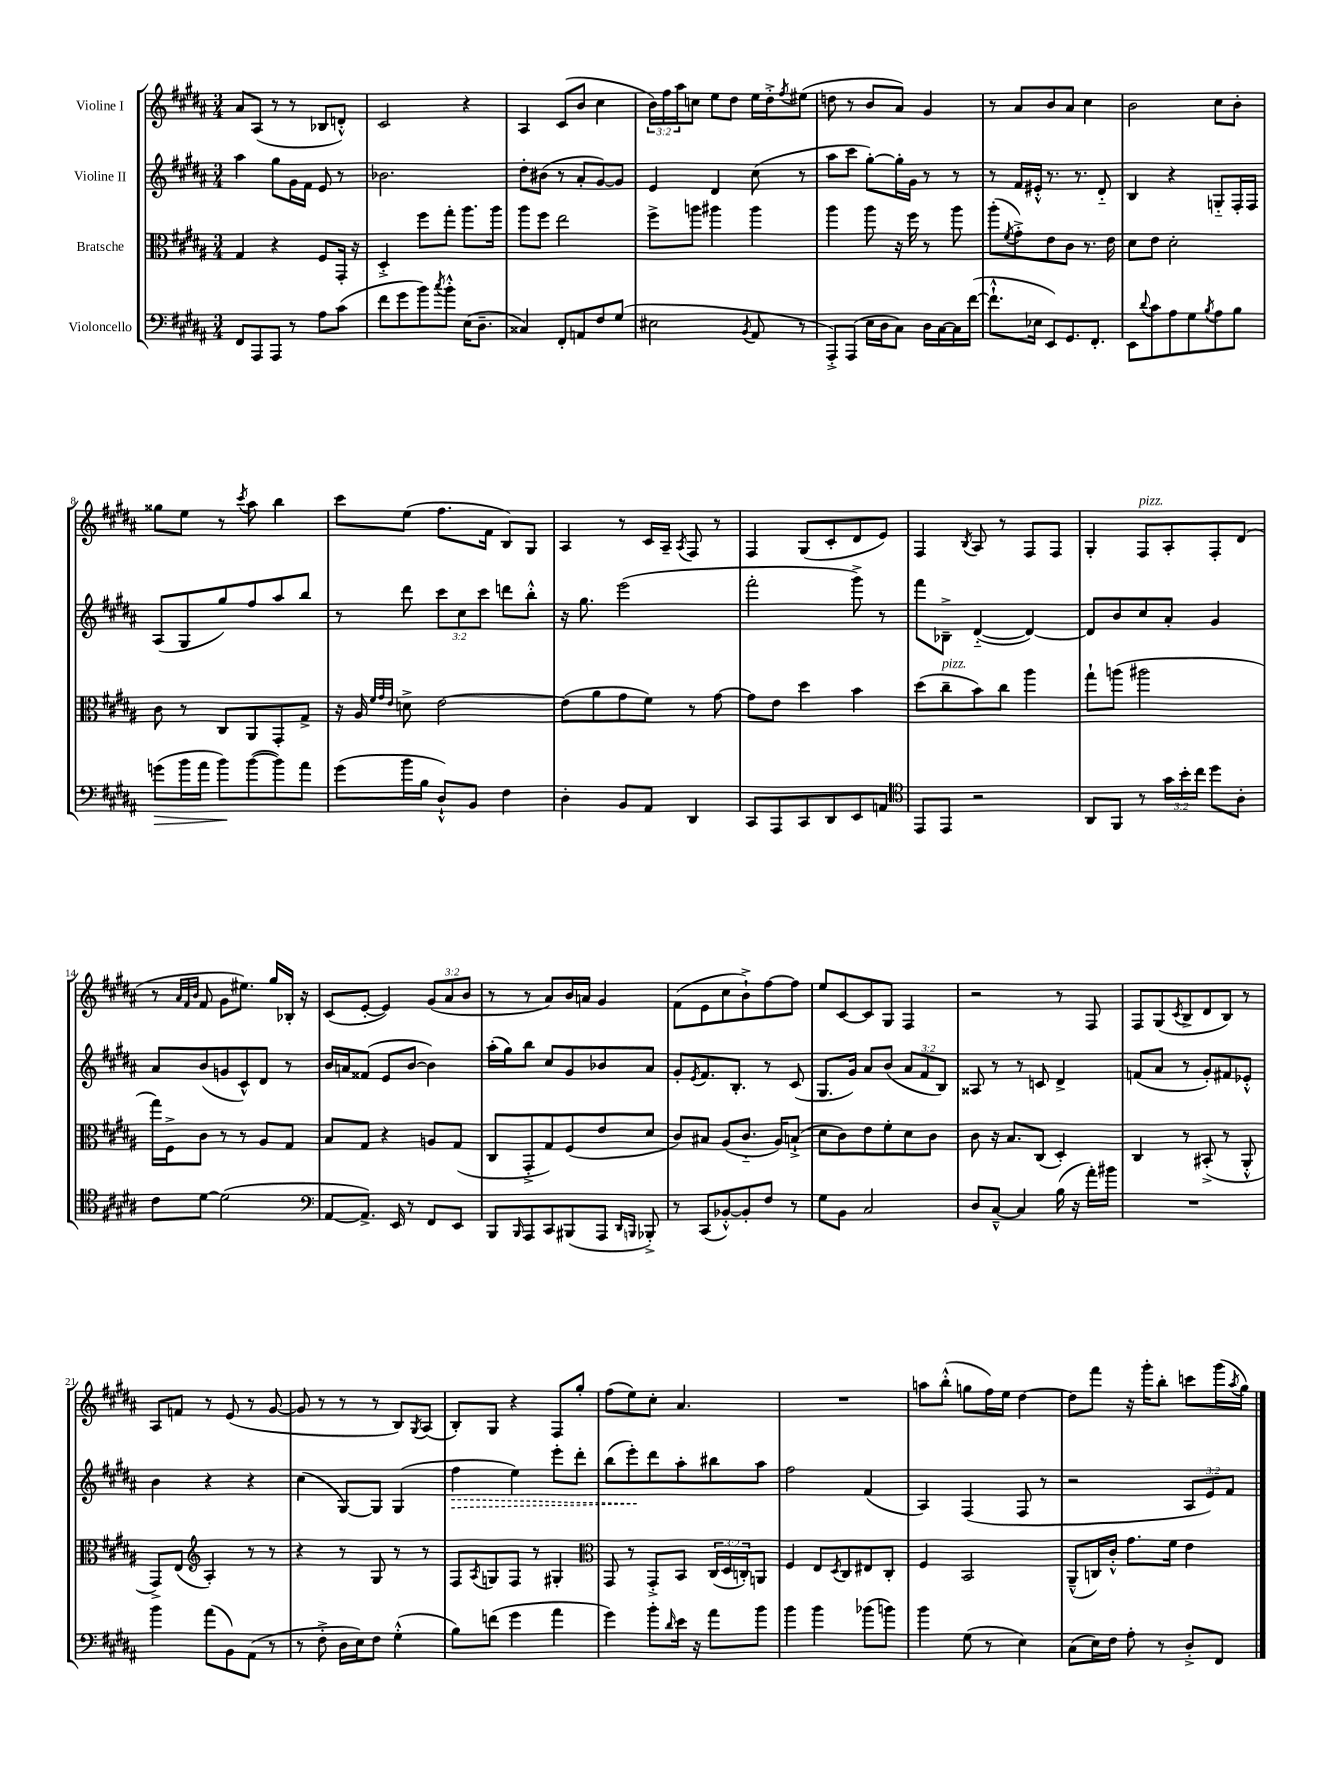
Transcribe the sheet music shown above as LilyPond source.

<<
\new StaffGroup <<
\new Staff = "s0" \with { instrumentName = "Violine I" } {
    \clef treble \key b \major \numericTimeSignature \time 3/4 \override Staff.TupletNumber.text = #tuplet-number::calc-fraction-text
    ais'8 ais8( r8 r8 bes8 d'8-.-^) |
    cis'2 r4 |
    ais4 cis'8( b'8 cis''4 |
    \tuplet 3/2 { b'16) fis''16 ais''16 } c''8 e''8 dis''8 e''16 dis''16-.-> \acciaccatura { fis''8 } eis''8( |
    d''8 r8 b'8 ais'8) gis'4 |
    r8 ais'8 b'8 ais'8 cis''4 |
    b'2 cis''8 b'8-. |
    gisis''8 e''8 r8 \acciaccatura { cis'''8 } ais''8 b''4 |
    cis'''8 e''8( fis''8. fis'16 b8) gis8 |
    ais4 r8 cis'16 ais16-- \acciaccatura { ais8 } fis8 r8 |
    fis4 gis8( cis'8-. dis'8 e'8) |
    fis4 \acciaccatura { b8 } ais8 r8 fis8 fis8 |
    gis4-. fis8^\markup { \italic "pizz." } ais8-. fis8-. dis'8( |
    r8 \grace { ais'32 fis'32 b'32 } fis'8 gis'8 eis''8.) gis''16 bes16-. r16 |
    cis'8( e'8~-. e'4) \tuplet 3/2 { gis'8( ais'8 b'8 } |
    r8 r8 ais'8) b'16 a'16 gis'4 |
    fis'8( e'8 cis''8 b'8-!->) fis''8~ fis''8 |
    e''8 cis'8~ cis'8 gis8 fis4 |
    r2 r8 fis8 |
    fis8 gis8( \acciaccatura { cis'8 } b8-> dis'8 b8) r8 |
    ais8 f'8 r8 e'8( r8 gis'8~ |
    gis'8 r8 r8 r8 b8) \acciaccatura { gis8 } ais8( |
    b8-.) gis8 r4 fis8 gis''8-. |
    fis''8( e''8) cis''8-. ais'4. |
    R2. |
    a''8 b''8-.-^( g''8 fis''16) e''16 dis''4~ |
    dis''8 fis'''8 r16 gis'''16-. b''8-. c'''8 gis'''16( \acciaccatura { ais''8 } gis''16) \bar "|." |
}
\new Staff = "s1" \with { instrumentName = "Violine II" } {
    \clef treble \key b \major \numericTimeSignature \time 3/4 \override Staff.TupletNumber.text = #tuplet-number::calc-fraction-text
    ais''4 gis''8 gis'16 fis'16 e'8 r8 |
    bes'2. |
    dis''8-. bis'8( r8 ais'8-. gis'8~) gis'8 |
    e'4 dis'4 cis''8( r8 |
    ais''8 cis'''8 gis''8~-.) gis''16-. gis'16 r8 r8 |
    r8 fis'16 eis'16-.-^ r8. r8. dis'8-_ |
    b4 r4 g8-_ fis16-. fis16 |
    ais8( gis8 gis''8) fis''8 ais''8 b''8 |
    r8 dis'''8 \tuplet 3/2 { cis'''8 cis''8 cis'''8 } d'''8 b''8-.-^ |
    r16 gis''8. e'''2( |
    fis'''2-. gis'''8->) r8 |
    fis'''8 bes8---> dis'4~-_( dis'4~) |
    dis'8 b'8 cis''8 ais'8-. gis'4 |
    ais'8 b'8( g'8 cis'8-^) dis'8 r8 |
    b'16 a'16 fisis'8( e'8 b'8~ b'4) |
    ais''16-.( gis''16) b''8 cis''8 gis'8 bes'8 ais'8 |
    gis'8-. \acciaccatura { e'8 } fis'8. b8.-. r8 cis'8( |
    gis8. gis'16) ais'8 b'8( \tuplet 3/2 { ais'8 fis'8 b8) } |
    aisis8 r8 r8 c'8 dis'4-> |
    f'8( ais'8 r8 gis'8-.) fis'8 ees'8-.-^ |
    b'4 r4 r4 |
    cis''4( gis8~) gis8 gis4( |
    \once \override Hairpin.style = #'dashed-line fis''4\> e''4) e'''8-. dis'''8-. |
    b''8( e'''8-.\!) dis'''8 ais''8-. bis''8 ais''8 |
    fis''2 fis'4( |
    ais4) fis4( fis8 r8 |
    r2 \tuplet 3/2 { ais8 e'8) fis'8 } \bar "|." |
}
\new Staff = "s2" \with { instrumentName = "Bratsche" } {
    \clef alto \key b \major \numericTimeSignature \time 3/4 \override Staff.TupletNumber.text = #tuplet-number::calc-fraction-text
    gis4 r4 fis8 gis,16-. r16 |
    dis4-.-> fis''8 gis''8-. ais''8. ais''16 |
    ais''8 fis''8 e''2 |
    fis''8-> a''8 ais''4 ais''4 |
    ais''4 ais''8 r16 fis''16 r8 ais''8 |
    ais''8-.( \acciaccatura { fis'8 } gis'8-.->) e'8 cis'8 r8. e'16 |
    dis'8 e'8 dis'2-. |
    cis'8 r8 cis8 ais,8 gis,8-. gis8-> |
    r16 ais16 \grace { fis'32 gis'32 e'32 } d'8-> e'2~ |
    e'8( ais'8 gis'8 fis'8) r8 gis'8~ |
    gis'8 e'8 dis''4 b'4 |
    dis''8( cis''8--^\markup { \italic "pizz." } b'8) cis''8 ais''4 |
    gis''8-! a''8( ais''2 |
    gis''16) fis16-> cis'8 r8 r8 ais8 gis8 |
    b8 gis8 r4 a8 gis8( |
    cis8 gis,8-.-> gis8) fis8( e'8 dis'8 |
    cis'8) bis8 ais8( cis'8.-_ ais16) b8-!->( |
    dis'8 cis'8) e'8 fis'8-. dis'8 cis'8 |
    cis'8 r16 b8. cis8( dis4-.) |
    cis4 r8 bis,8-.->( r8 ais,8-.-^ |
    gis,8->) e8( \clef treble ais4-.) r8 r8 |
    r4 r8 gis8 r8 r8 |
    fis8 \acciaccatura { ais8 } g8 fis8 r8 gis4-. |
    \clef alto gis,8 r8 gis,8-.-> b,8 \tuplet 3/2 { cis16( dis16 c16-.) } a,8 |
    fis4 e8 \acciaccatura { dis8 } cis8 eis8 cis8-. |
    fis4 b,2 |
    ais,8---^( c16) cis'16-.-^ gis'8. fis'16 e'4 \bar "|." |
}
\new Staff = "s3" \with { instrumentName = "Violoncello" } {
    \clef bass \key b \major \numericTimeSignature \time 3/4 \override Staff.TupletNumber.text = #tuplet-number::calc-fraction-text
    fis,8 ais,,8 ais,,8 r8 ais8 cis'8( |
    fis'8 gis'8 b'8) \acciaccatura { cis''8 } b'8-.-^ e16( dis8.-- |
    cisis4) fis,8-. a,8 fis8 gis8( |
    eis2 \acciaccatura { b,8 } ais,8 r8 |
    ais,,8-.->) ais,,8( e16 dis16 cis8) dis16 cis16~ cis16 fis'16~( |
    fis'8.-!-^ ees16 e,8) gis,8. fis,8.-. |
    e,8 \appoggiatura { dis'8 } cis'8 ais8 gis8 \acciaccatura { b8 } ais8 b8 |
    g'8\>( b'16 ais'16 b'8\!) b'8~( b'8) ais'8 |
    gis'8( b'16 b16 dis8-!-^) b,8 fis4 |
    dis4-. b,8 ais,8 dis,4 |
    cis,8 ais,,8 cis,8 dis,8 e,8 a,8 |
    \clef tenor e,8 e,8 r2 |
    ais,8 fis,8 r8 \tuplet 3/2 { gis'16 b'16-. cis''16 } dis''8 ais8-. |
    cis'8 dis'8~ dis'2( |
    \clef bass ais,8~ ais,8.->) e,16 r8 fis,8 e,8 |
    b,,8 \grace { b,,16 } ais,,8 cis,8 bis,,8( ais,,8 \grace { dis,16 b,,16 } bes,,8-.->) |
    r8 cis,8( bes,8~-.-^) bes,8-. fis8 r8 |
    gis8 b,8 cis2 |
    dis8 cis8~---^ cis4 b16( r16 ais'16-.) bis'16 |
    R2. |
    b'4 ais'8( b,8) ais,8( r8 |
    r8 fis8-.-> dis16 e16) fis8 gis4-.-^( |
    b8) f'8( gis'4 ais'4 |
    gis'4) b'8-. \grace { dis'16 } e'16 r16 ais'8 b'8 |
    b'4 b'4 bes'8( b'8) |
    b'4 gis8( r8 e4) |
    cis8( e16) fis16 ais8-. r8 dis8-.-> fis,8 \bar "|." |
}
>>
>>
